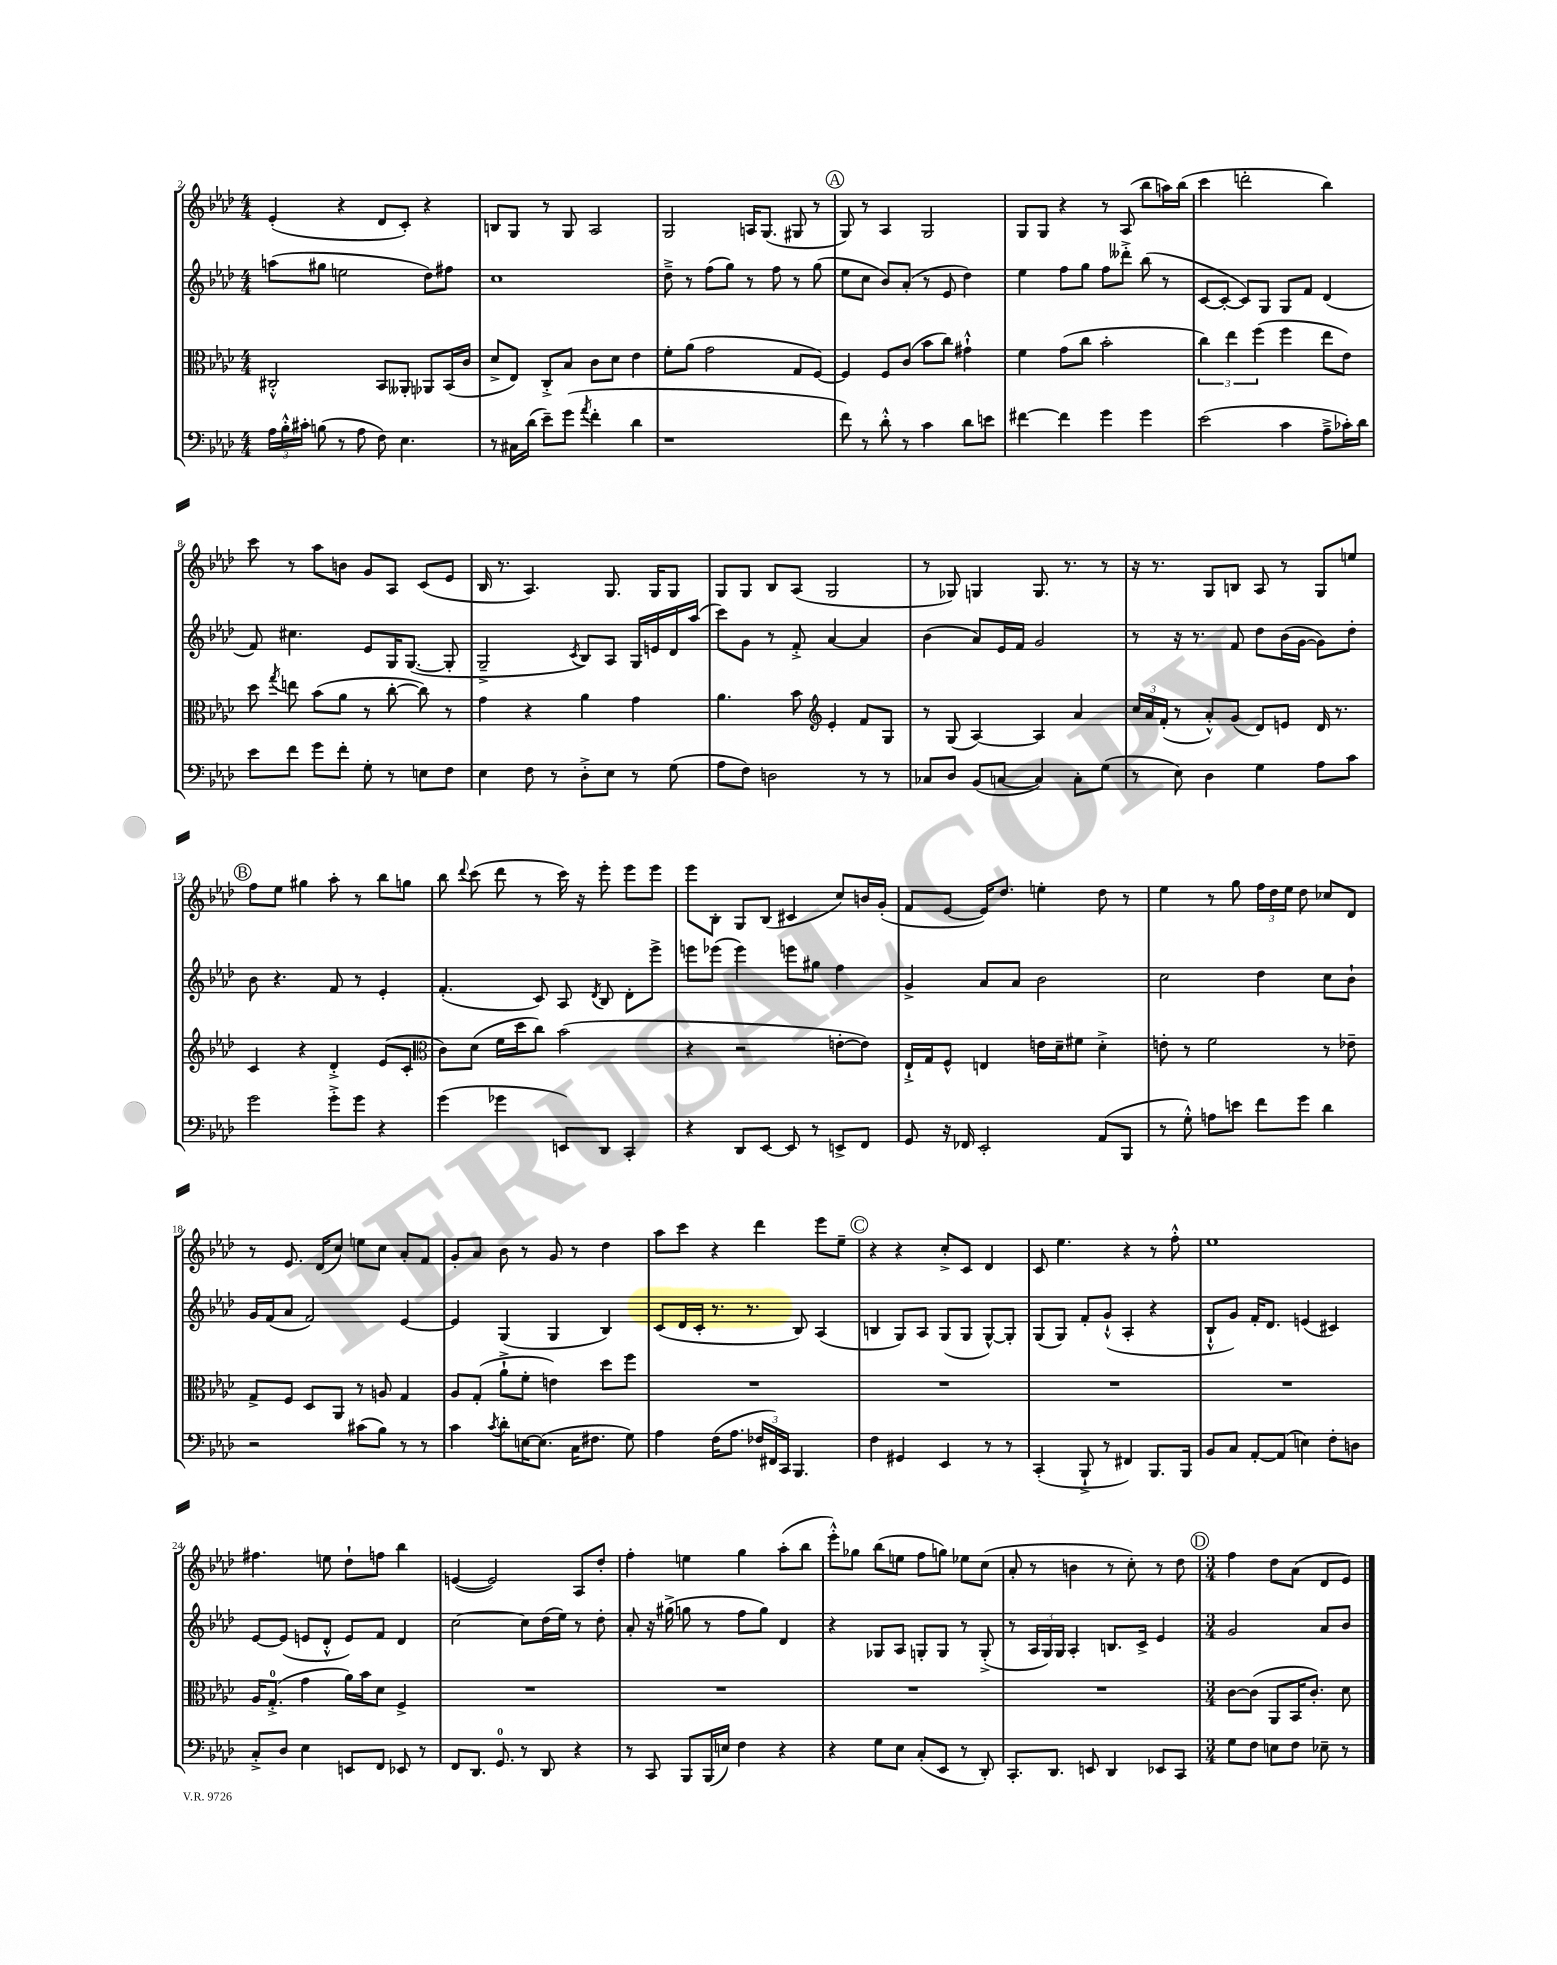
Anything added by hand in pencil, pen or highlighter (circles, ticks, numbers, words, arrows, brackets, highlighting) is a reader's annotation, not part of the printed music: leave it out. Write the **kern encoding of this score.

**kern	**kern	**kern	**kern
*staff4	*staff3	*staff2	*staff1
*clefF4	*clefC3	*clefG2	*clefG2
*k[b-e-a-d-]	*k[b-e-a-d-]	*k[b-e-a-d-]	*k[b-e-a-d-]
*M4/4	*M4/4	*M4/4	*M4/4
24A-	2C#'^^	(8aa	(4e-'
24B-'^^	.	.	.
24c#'	.	.	.
(8B	.	8gg#	.
8r	.	2ee	4r
8A-	.	.	.
8F)	8BB-	.	8d-
4.E-	8AA--'	.	8c')
.	8AA-	8dd-)	4r
.	(16BB-	8ff#	.
.	16c	.	.
=	=	=	=
8r	8d-^	1cc	8B
16C#	8E-)	.	8G
(16d-	.	.	.
8e-~)	8C'^	.	8r
(8g	8B-	.	8G
8qa-	.	.	.
4f'	8c	.	2A-
.	8d-	.	.
4d-	4e-	.	.
=	=	=	=
1r	8f'	8dd-~^	2G
.	(8a-	8r	.
.	2g	(8ff	.
.	.	8gg)	.
.	.	8r	16A
.	.	.	(8.G
.	.	8ff	.
.	8G	8r	8G#
.	[8F)	(8gg	8r
=	=	=	=
8f)	4F]	8ee-	8G)
8r	.	8cc	8r
8d-'^^	8F	8b-)	4A-
8r	(8c	(8a-'	.
4c	8b-	8r	2G
.	8cc)	8e-	.
8d-	4g#`^^	4dd-)	.
8e	.	.	.
=	=	=	=
[4f#	4f	4ee-	8G
.	.	.	8G
4f#]	(8g	8ff	4r
.	8cc	8gg	.
4g	2b-'	8ff	8r
.	.	8ddd--'^	(8A-
4g	.	(8bb-	8bb-
.	.	8r	16aa)
.	.	.	(16bb-
=	=	=	=
(2e-	6cc)	[8c	4ccc
.	.	8c'_	.
.	6ee-	.	.
.	.	8c])	2ddd'
.	(6ff	.	.
.	.	8G	.
4c	4ff	8G	.
.	.	8f	.
8A-~^	8ee-	(4d-	4bb-)
16c-')	8e-)	.	.
16d-	.	.	.
=	=	=	=
8e-	8dd-	8f)	8ccc
.	8qgg	.	.
8f	8ee	4.cc#	8r
8g	(8b-	.	8aa-
8f'	8a-	.	8b
8G'	8r	8e-	8g
8r	[8cc'	16G	8A-
.	.	([8.G	.
8E	8cc])	.	(8c
8F	8r	8G']	8e-
=	=	=	=
4E-	4g	2G~^	16B-
.	.	.	8.r
8F	4r	.	4.A-)
8r	.	.	.
.	.	8qc	.
8D-'^	4a-	8B-)	.
8E-	.	8A-	8.G
8r	4g	16G	.
.	.	16e	16G
(8G	.	16d-	8G
.	.	(16aa-	.
=	=	=	=
8A-	4.a-	8ccc)	8G
8F)	.	8g	8G
2D	.	8r	8B-
.	8b-	8f'^	(8A-
*	*clefG2	*	*
.	4e-'	[4a-	2G
8r	8f	4a-]	.
8r	8G	.	.
=	=	=	=
8C-	8r	(4b-	8r
8D-	(8G	.	8G-)
(8BB-	[4A-)	8a-)	4G
[8C	.	16e-	.
.	.	16f	.
4C])	4A-]	2g	8.G
.	.	.	8.r
8C'	4a-	.	.
(8G	.	.	8r
=	=	=	=
8r	24cc	8r	16r
.	24a-	.	.
.	.	.	8.r
.	(24f'	.	.
8E-)	8r	16r	.
.	.	8.r	.
4D-	8a-'^^)	.	8G
.	(8g	8f	8B
4G	8d-)	8dd-	8A-
.	8e	(16b-	8r
.	.	[16g	.
8A-	16d-	8g])	8G
.	8.r	.	.
8c	.	8dd-'	8ee
=	=	=	=
2g	4c	8b-	8ff
.	.	4.r	8ee-
.	4r	.	4gg#
8g'^	4d-'^	8f	8aa-'
8g	.	8r	8r
4r	(8e-	4e-'	8bb-
.	8c'	.	8gg
=	=	=	=
*	*clefC3	*	*
(4g	8c)	(4.f'	8bb-
.	.	.	8qqddd-
.	(8d-	.	(8ccc
4g-	16f	.	8ddd-
.	16dd-	.	.
.	8cc)	8c)	8r
8EE)	(2b-	8A-	16ccc)
.	.	.	16r
.	.	8qd-	.
8DD-	.	8B-	8eee-'
4CC'	.	8d-'	8eee-
.	.	8eee-^	8eee-
=	=	=	=
4r	4r	8eee	8eee-
.	.	(8eee-	8B-'
8DD-	2r	4eee-)	8G
[8EE-	.	.	(8B-
8EE-]	.	8eee	4c#
8r	.	8gg#	.
8EE^	[8e'	4ff	8cc)
8FF	8e])	.	16b
.	.	.	(16g'
=	=	=	=
8GG	16E-`^	4g^	8f
.	16G	.	.
16r	8F^^	.	[8e-
16FF-	.	.	.
2EE-'	4E	8a-	16e-])
.	.	.	8.dd-
.	.	8a-	.
.	16e	2b-	4ee'
.	16d-~	.	.
.	8f#	.	.
(8AA-	4d-'^	.	8dd-
8BBB-	.	.	8r
=	=	=	=
8r	8e'	2cc	4ee-
8G'^^)	8r	.	.
8A	2f	.	8r
8e	.	.	8gg
8f	.	4dd-	24ff
.	.	.	24dd-
.	.	.	24ee-
8g	.	.	8dd-
4d-	8r	8cc	8cc-
.	8e-~	8b-`	8d-
=	=	=	=
2r	8G^	16g	8r
.	.	(16f	.
.	8F	8a-	8.e-
.	8D-	2f)	.
.	.	.	(16d-
.	8AA-	.	8cc)
(8c#	8r	.	8ee
8B-)	8A	.	8cc
8r	4G	[4e-	8a-'
8r	.	.	8f
=	=	=	=
4c	8A-	4e-]	8g'
.	(8G'	.	8a-
8qc	.	.	.
8d-'	8a-`^	(4G	8b-
[16E	8f'	.	8r
(8.E]	.	.	.
.	4e)	4G	8g
16C	.	.	8r
8.F#	.	.	.
.	8dd-	4B-)	4dd-
8G)	8ff	.	.
=	=	=	=
4A-	1r	(8c	8aa-
.	.	16d-	8ccc
.	.	16c'	.
(16F	.	8.r	4r
8.A-	.	.	.
.	.	8.r	.
24F-	.	.	4ddd-
24FF#)	.	.	.
24CC	.	.	.
4.BBB-	.	8B-)	.
.	.	(4A-	8eee-
.	.	.	8ee-~
=	=	=	=
4F	1r	4B	4r
4GG#	.	8G)	4r
.	.	8A-	.
4EE-	.	(8G	8cc'^
.	.	8G	8c
8r	.	[8G^^)	4d-
8r	.	8G']	.
=	=	=	=
(4CC'	1r	(8G	8c
.	.	8G)	4.ee-
8BBB-`^	.	8f'	.
8r	.	(8g`^^	.
4FF#)	.	4A-'	4r
8.BBB-	.	4r	8r
.	.	.	8ff'^^
16BBB-	.	.	.
=	=	=	=
8BB-	1r	8B-`^^	1ee-
8C	.	8g)	.
[8AA-'	.	16f'	.
.	.	8.d-	.
(8AA-]	.	.	.
4E)	.	(4e	.
8F'	.	4c#)	.
8D	.	.	.
=	=	=	=
8C'^	16A-	[8e-	4.ff#
.	(8.G'^	.	.
8D-	.	(8e-]	.
4E-	4g	8e	.
.	.	8d-'^^	8ee
8EE	16a-)	8e)	8dd-`
.	16b-	.	.
8FF	8d-	8f	8ff
8EE-	4F^	4d-	4bb-
8r	.	.	.
=	=	=	=
8FF	1r	[2cc	([4e
8.DD-	.	.	.
.	.	.	2e])
8.GG	.	.	.
8r	.	8cc]	.
8DD-	.	(16dd-	.
.	.	16ee-)	.
4r	.	8r	8A-
.	.	8dd-'	8dd-'
=	=	=	=
8r	1r	8a-'	4ff'
8CC	.	16r	.
.	.	(16gg#^	.
8BBB-	.	8gg	4ee
(16BBB-	.	8r	.
16E)	.	.	.
4F	.	8ff	4gg
.	.	8gg)	.
4r	.	4d-	(8aa-'
.	.	.	8bb-
=	=	=	=
4r	1r	4r	8eee-'^^)
.	.	.	8gg-
8G	.	8G-	(8bb-
8E-	.	8A-	8ee
(8C'	.	8G'	8ff
8EE-	.	8G	8gg)
8r	.	8r	8ee-
8DD-')	.	(8G'^	(8cc
=	=	=	=
8.CC'	1r	8r	8a-'
.	.	24A-	8r
.	.	24G)	.
8.DD-	.	.	.
.	.	24G	.
.	.	4A-'	4b
8EE	.	.	.
4DD-	.	8.B	8r
.	.	.	8cc')
.	.	16c^	.
8EE-	.	4e-	8r
8CC	.	.	8dd-
=	=	=	=
*M3/4	*M3/4	*M3/4	*M3/4
8G	[8c	2g	4ff
8F	(8c]	.	.
8E	8AA-	.	8dd-
8F	16BB-	.	(8a-
.	8.c')	.	.
8E-~	.	8a-	8d-
8r	8d-	8b-	8e-)
==	==	==	==
*-	*-	*-	*-
